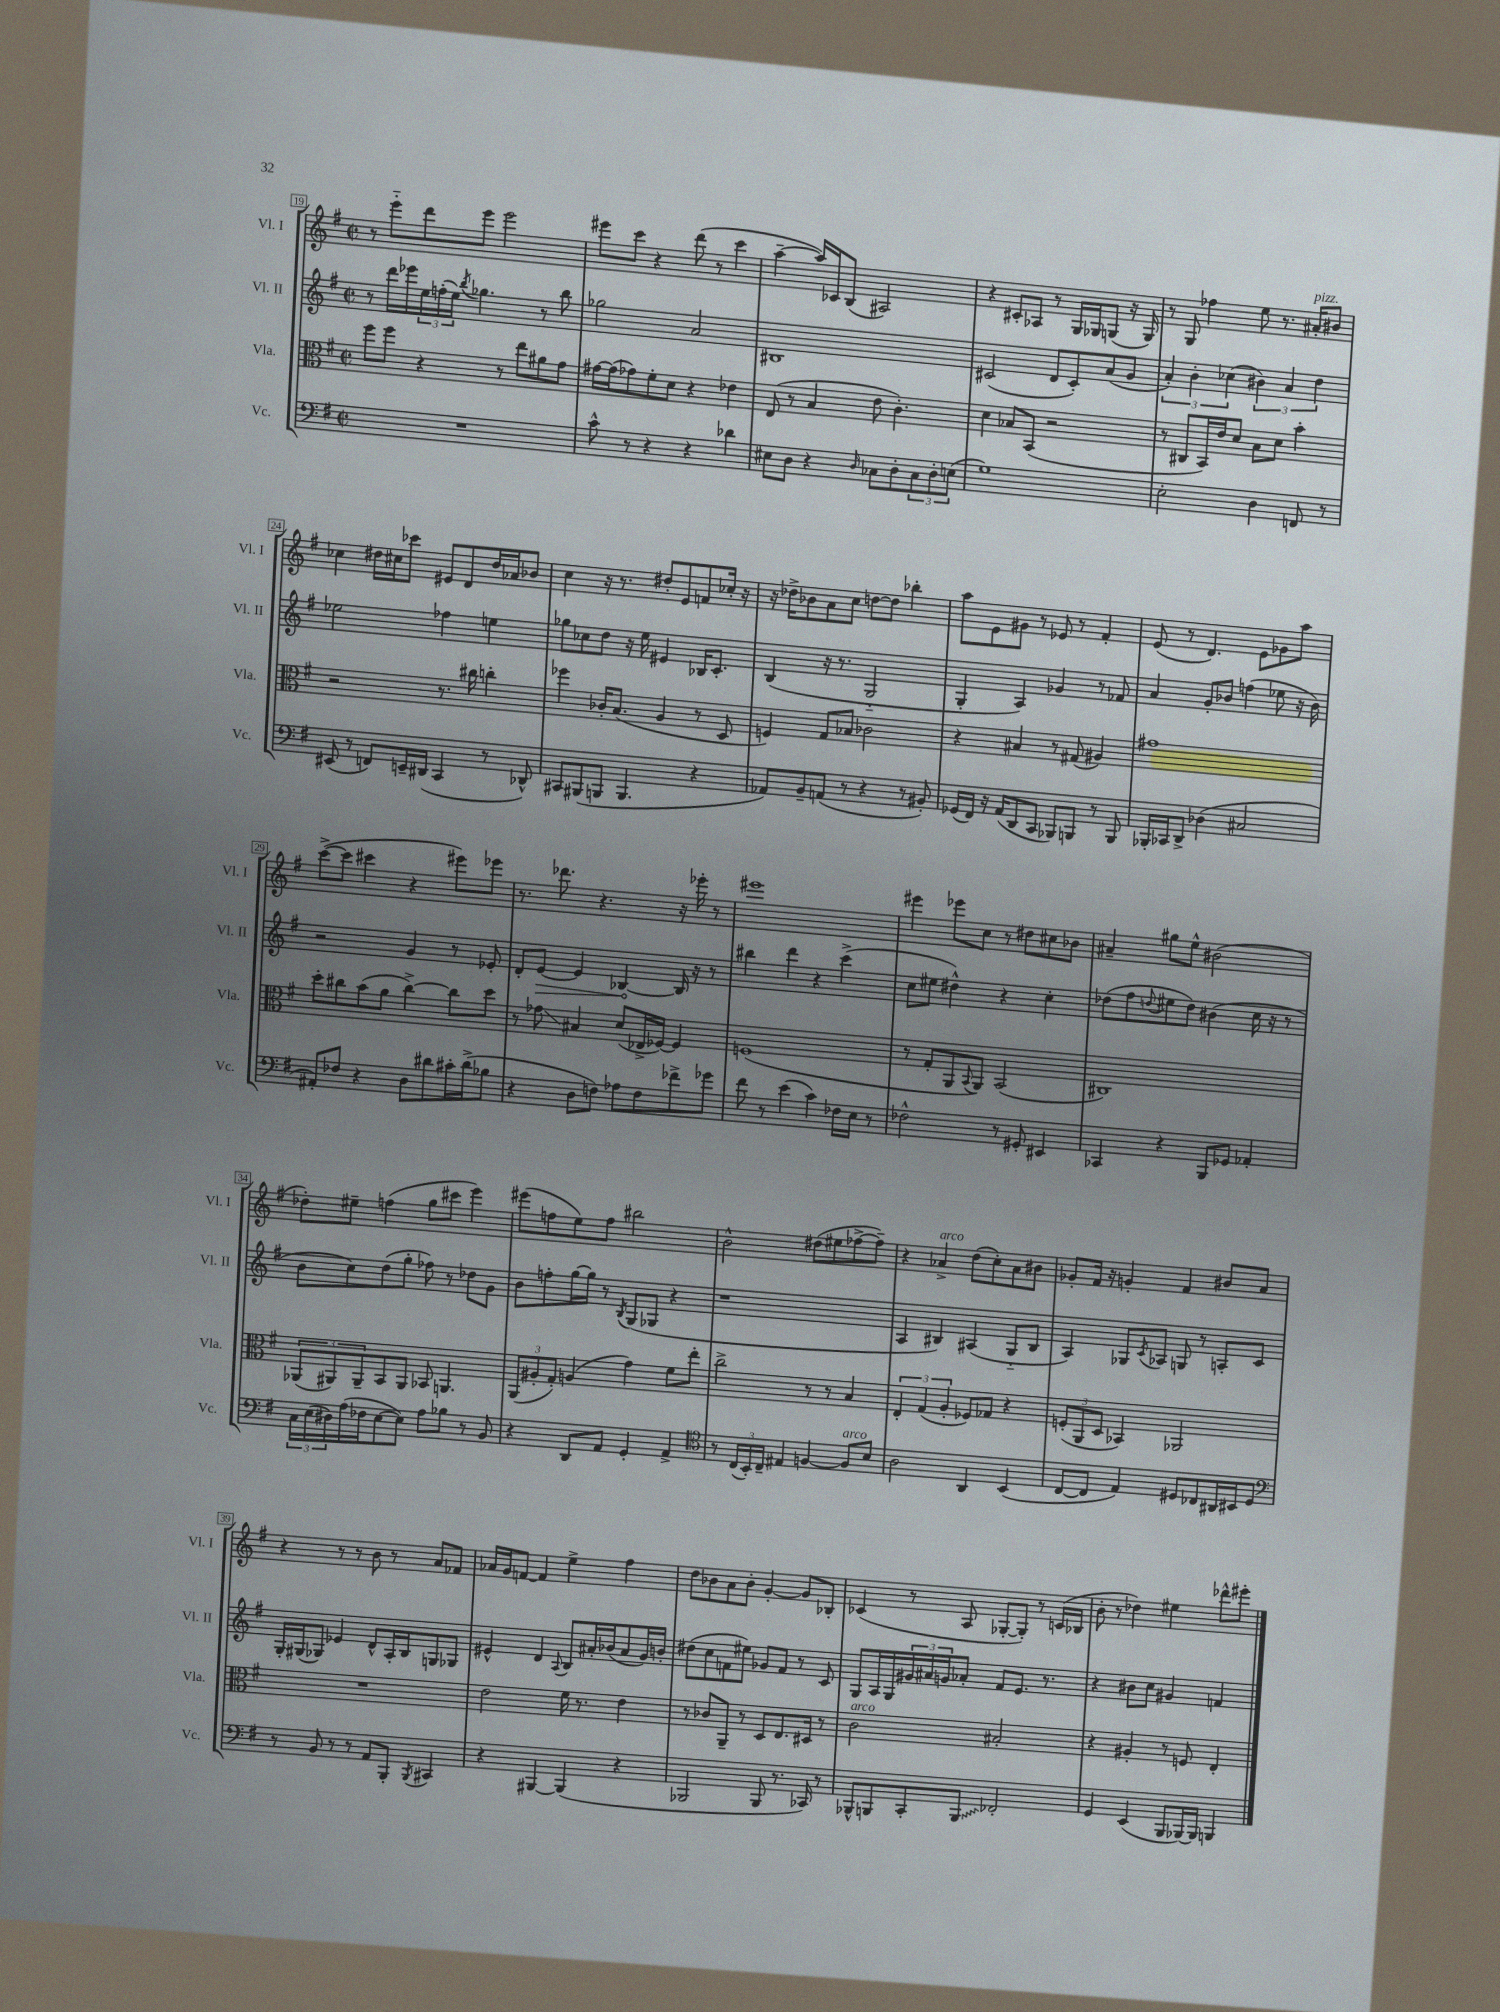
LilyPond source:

<<
\new StaffGroup <<
\new Staff = "s0" \with { instrumentName = "Vl. I" shortInstrumentName = "Vl. I" } {
    \clef treble \key g \major \defaultTimeSignature \time 2/2
    r8 e'''8-_ d'''8 e'''8 e'''2 |
    eis'''8 c'''8 r4 d'''8( r8 c'''4 |
    a''4~-- a''16) ces'16 b8( ais2) |
    r4 cis'8-. aes8 r8 g16 ges16 g8( r16 g16) |
    r8 g8 fes''4 e''8 r8. ais'16-.^\markup { \italic "pizz." } bis'8 |
    ces''4 dis''16 cis''16 ces'''8 eis'8 d'8 dis''16 aes'16 bes'8 |
    c''4 r16 r8. dis''8-. e'8 f'8 ces''16-. r16 |
    r16 des''16-> bes'8 a'8 c''8 d''8~ d''8 bes''4-. |
    a''8 e'8 gis'8 r8 ees'8 r8 fis'4-. |
    e'8( r8 d'4.) e'8 ges'8 a''8 |
    c'''8~->( c'''8 cis'''4 r4 eis'''8) ees'''8 |
    r8. des'''8. r4. r16 ees'''16-. r8 |
    eis'''1 |
    eis'''4 ees'''8 c''8 r8 dis''8 cis''8 bes'8 |
    ais'4-- gis''8 e''8-^ bis'2( |
    des''8-.) eis''8-- f''4( g''8 cis'''8 e'''4) |
    eis'''8( f''8 e''8) f''8 bis''2 |
    b'2-^ dis''8( eis''8 fes''8~-> fes''8--) |
    r4 aes'4->^\markup { \italic "arco" } d''8( c''8-.) aes'8 bis'8 |
    ges'8-. fis'16 r16 g'4-. fis'4 bis'8 a'8 |
    r4 r8 r8 b'8 r8 a'8 fes'8 |
    aes'16 g'16 f'8~ f'4 e''4-> fis''4 |
    d''8 bes'8 a'8 bes'8-. g'4~-. g'8 bes8-. |
    ces'4( r8 a8 ges8~-. ges8-.) r8 c'16( bes16 |
    b'8-. r8 des''4) eis''4 des'''8-^ eis'''8-. \bar "|." |
}
\new Staff = "s1" \with { instrumentName = "Vl. II" shortInstrumentName = "Vl. II" } {
    \clef treble \key g \major \defaultTimeSignature \time 2/2
    r8 d'''16 ees'''16 \tuplet 3/2 { e''16 f''16-.( e''16) } \acciaccatura { b''8 } ges''4. r8 b''8 |
    ges''2 a'2 |
    bis1 |
    cis'2( d'8 cis'8-.) a'8( g'8 |
    \tuplet 3/2 { a'4-.) b'4-. ces''4( } \tuplet 3/2 { bis'4) a'4 d''4 } |
    ees''2 fes''4 e''4 |
    ges''8 ces''8 d''8 r16 e''16 eis'4 bes16 c'8.-. |
    b4( r16 r8. g2-_ |
    g4-. a4) ges'4 r8 fes'8 |
    a'4 g'8-. bes'8 f''4( ees''8 r16 bes'16) |
    r2 g'4 r8 ees'8-. |
    d'8-. \once \override Hairpin.circled-tip = ##t e'8~\> e'4 bes4~\! bes16 r16 r8 |
    bis''4 d'''4 r4 c'''4->( |
    c''8 eis''8 dis''4-^) r4 c''4-. |
    des''8( fis''8 \appoggiatura { d''8 } eis''8 d''8) bis'4( c''16 r16 r8 |
    b'8 c''8) d''8( g''8-. fes''8) r8 des''8 g'8 |
    b'8 f''8-. g''16~ g''16 r8 \acciaccatura { b8 } g8( ges8 r4 |
    r1 |
    a4 bis4) ais4( g8-_ bis8 |
    a4) ges8 \acciaccatura { c'8 } aes8 g8 r8 a8-. c'8 |
    g16-. gis16( ges8) ees'4 d'8-^ a16-. b16 g8 ges8 |
    eis'4-^ d'4 \appoggiatura { a8 } b8 ais'16-. bes'16( ais'8 g'16) b'16-. |
    dis''8( c''8 f'8 eis''8) ges'8 f'8 r8 c'8 |
    g8 a16 g16 \tuplet 3/2 { gis'16 ais'16 g'16 } aes'8-. fis'8 e'8. r8. |
    r4 bis'8 c''8 gis'4 f'4 \bar "|." |
}
\new Staff = "s2" \with { instrumentName = "Vla." shortInstrumentName = "Vla." } {
    \clef alto \key g \major \defaultTimeSignature \time 2/2
    fis''8 fis''8 r4 r8 e''8 ais'8 g'8 |
    gis'16~ gis'16( ges'8) fis'8-. d'8 r4 ees'4 |
    e8( r8 b4 e'8 c'4.-.) |
    d'4 bes8 b,8( r2 |
    r8 cis8 b,16) e'16 d'8 b8 d'8 b'4-. |
    r2 r8. cis''16 c''4-. |
    fes''4 ces'16-. b8.( a4 r8 d8 |
    f4) g8 bes8 ces'2 |
    r4 bis4 r8 gis8( ais4) |
    gis'1 |
    d''8-. cis''8 b'8( a'8 cis''4~->) cis''8 d''8 |
    r8 ges'8\glissando bis4 d'8( ees16-> fes16~) fes4 |
    f1( |
    r8 g8-. a,8 \appoggiatura { b,8 } a,8) b,2( |
    cis1) |
    \tuplet 3/2 { aes,8( ais,8) ais,8-- } b,8 ais,8 bes,8 a,4. |
    \tuplet 3/2 { a,8( ais8-. g8-.) } a4( g'4) fis'8 e''8-. |
    c''2-> r8 r8 b4 |
    \tuplet 3/2 { e4-. g4( a4-. } fes8) ges8 r4 |
    \tuplet 3/2 { f8-.( a,8 d8 } bes,4) aes,2 |
    R1 |
    e'2 fis'16 r8. e'4 |
    r8 ces'8 a,8-- r8 d8 e8. dis16 r8 |
    c'2^\markup { \italic "arco" } bis2-. |
    r4 ais4-. r8 f8 e4-. \bar "|." |
}
\new Staff = "s3" \with { instrumentName = "Vc." shortInstrumentName = "Vc." } {
    \clef bass \key g \major \defaultTimeSignature \time 2/2
    R1 |
    c'8-^ r8 r4 r4 des'4 |
    eis8 d8 r4 \grace { d16 } ces8 d8-. \tuplet 3/2 { ces8 d8-. e8( } |
    g1) |
    e2-. d4 f,8 r8 |
    eis,8( r8 f,8) e,16-- dis,16( c,4 r8 des,8-^) |
    cis,8 bis,,8( b,,8 b,,4. r4 |
    aes,8) b,8-- a,8( r8 r4 r8 bis,8-.) |
    ges,16( fis,16) r16 a,16( d,8 c,8 bes,,8) b,,8 r8 b,,8 |
    bes,,16-. ces,16 d,8-> des4( cis2 |
    ais,8-.) fes8 r4 d8 dis'8 cis'16-. dis'16->( bes8 |
    r4 d8 f8) aes8 f8 fes'8-> ges'8 |
    fis'8 r8 e'4( c'4) fes16 e16 r8 |
    fes2-^ r8 gis,8-. eis,4 |
    ces,4 r4 b,,8 ges,8 aes,4-. |
    \tuplet 3/2 { c16 e16( dis16) } a16( fes16 e8~ e8) a8 bes8 r8 b,8 |
    r4 d,8 a,8 g,4-. a,4-> |
    \clef tenor r8 \tuplet 3/2 { c16( b,16-.) c16-- } eis4 f4~ f8^\markup { \italic "arco" } b8 |
    a2 a,4 b,4( |
    c8~ c8 e4) dis8 ces8 ais,16 bis,16 dis8 |
    \clef bass r8 b,8 r8 r8 a,8 b,,8-. \acciaccatura { b,,8 } cis,4 |
    r4 bis,,4~ bis,,4( r4 |
    bes,,2 bes,,8 r8. ces,16) r8 |
    bes,,8-^ b,,8 c,8-. \once \override Glissando.style = #'zigzag b,,8\glissando fes,2-. |
    g,4 e,4( b,,8 bes,,16~) bes,,16 b,,4 \bar "|." |
}
>>
>>
\layout { \context { \Score currentBarNumber = #19 \override BarNumber.stencil = #(make-stencil-boxer 0.1 0.3 ly:text-interface::print) } }
